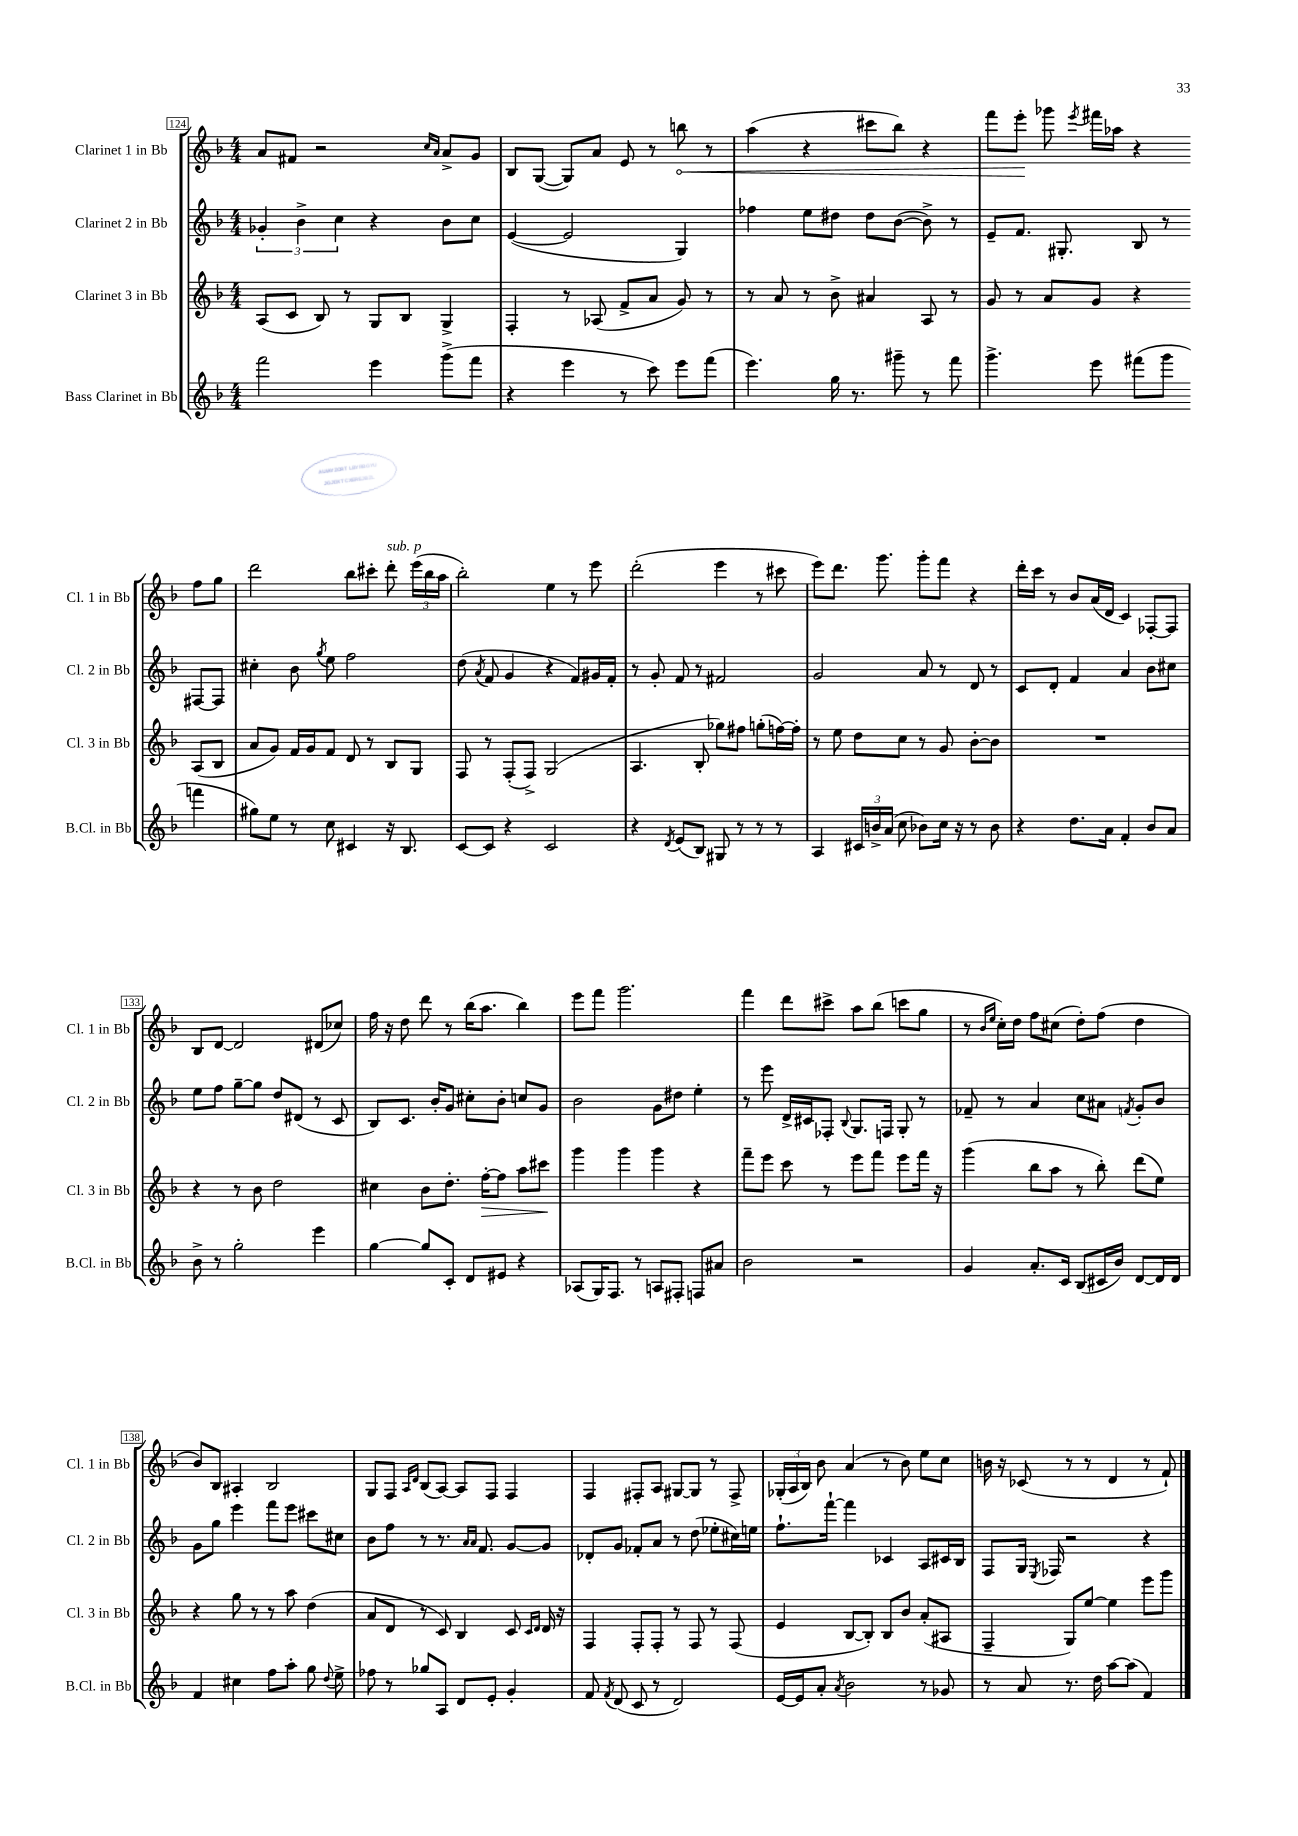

**kern	**kern	**kern	**kern
*staff4	*staff3	*staff2	*staff1
*clefG2	*clefG2	*clefG2	*clefG2
*k[b-]	*k[b-]	*k[b-]	*k[b-]
*M4/4	*M4/4	*M4/4	*M4/4
2fff\	(8A/L	6g-'/	8a/L
.	8c/J	.	8f#/J
.	.	6b-^\	.
.	8B-/)	.	2r
.	.	6cc\	.
.	8r	.	.
4eee\	8G/L	4r	.
.	8B-/J	.	.
.	.	.	16qqcc/LL
.	.	.	16qqa/JJ
(8ggg^\L	4G^/	8b-\L	8a^/L
8fff\J	.	8cc\J	8g/J
=	=	=	=
4r	4F'/	([4e/	8B-/L
.	.	.	([8G/J
4eee\	8r	2e/]	8G/]L)
.	(8A-/	.	8a/J
8r	8f^/L	.	8e/
8ccc\)	8a/J	.	8r
8eee\L	8g/)	4G/)	8bb\
(8fff\J	8r	.	8r
=	=	=	=
4.eee\)	8r	4ff-\	(4aa\
.	8a/	.	.
.	8r	8ee\L	4r
16gg\	8b-^\	8dd#\J	.
8.r	.	.	.
.	4a#/	8dd#\L	8ccc#\L
8ggg#~\	.	([8b-\J	8bb-\J)
8r	8A/	8b-^\])	4r
8fff\	8r	8r	.
=	=	=	=
4.ggg^\	8g/	8e~/L	8fff\L
.	8r	8.f/J	8eee'\J
.	8a/L	.	8ggg-\
.	.	8.G#'/	.
.	.	.	8qeee/
8eee\	8g/J	.	16fff#\LL
.	.	.	16aa-\JJ
(8fff#\L	4r	8B-/	4r
8ggg\J	.	8r	.
4fff\	(8A/L	[8F#/L	8ff\L
.	8B-/J	8F#/]J	8gg\J
=	=	=	=
8gg#\L)	8a/L	4cc#'\	2ddd\
8ee\J	8g/J)	.	.
8r	16f/LL	8b-\	.
.	16g/J	.	.
.	.	8qgg/	.
8cc\	8f/J	8ee\	.
4c#/	8d/	2ff\	8bb-\L
.	8r	.	8ccc#'\J
16r	8B-/L	.	8ddd'\
8.B-/	.	.	.
.	8G/J	.	(24eee\LL
.	.	.	24bb-\
.	.	.	24aa\JJ
=	=	=	=
[8c/L	8F/	(8dd\	2bb-'\)
.	.	8qa/	.
8c/]J	8r	8f/	.
4r	(8F'/L	4g/	.
.	8F^/J)	.	.
2c/	(2G/	4r	4ee\
.	.	8f/L)	8r
.	.	16g#/L	8eee\
.	.	16f'/JJ	.
=	=	=	=
4r	4.A/	8r	(2ddd'\
.	.	8g'/	.
8qd/	.	.	.
(8e/L	.	8f/	.
8B-/J)	8B-'/	8r	.
8G#/	8gg-\L)	2f#/	4eee\
8r	8ff#\J	.	.
8r	(8gg'\L	.	8r
8r	[16ff\L)	.	8ccc#\
.	16ff'\]JJ	.	.
=	=	=	=
4A/	8r	2g/	8eee\L)
.	8ee\	.	8.ddd\J
24c#/LL	8dd\L	.	.
24b^/	.	.	.
.	.	.	8.ggg\
(24a/JJ	.	.	.
8cc\	8cc\J	.	.
8b-\L)	8r	8a/	8ggg'\L
16cc\Jk	8g/	8r	8fff\J
16r	.	.	.
8r	[8b-'\L	8d/	4r
8b-\	8b-\]J	8r	.
=	=	=	=
4r	1r	8c/L	16ddd'\LL
.	.	.	16ccc\JJ
.	.	8d'/J	8r
8.dd\L	.	4f/	8b-/L
.	.	.	(16a/L
16a\Jk	.	.	16d/JJ
4f'/	.	4a/	4c/)
8b-/L	.	8b-\L	[8F-'/L
8a/J	.	8cc#\J	8F-/]J
=	=	=	=
8b-^\	4r	8ee\L	8B-/L
8r	.	8ff\J	[8d/J
2gg'\	8r	[8gg~\L	2d/]
.	8b-\	8gg\]J	.
.	2dd\	8dd/L	.
.	.	(8d#/J	.
4eee\	.	8r	(8d#/L
.	.	8c/	8cc-/J)
=	=	=	=
[4gg\	4cc#\	8B-/L)	16ff\
.	.	.	16r
.	.	8.c/J	8dd\
8gg/]L	8b-\L	.	8ddd\
.	.	16b-'/LK	.
8c'/J	8.dd'\J	8g/J	8r
8d/L	.	8cc#'\L	(16bb-\LK
.	[16ff'\LK	.	8.aa\J
8e#/J	8ff\]J	8b-'\J	.
4r	8aa\L	8cc/L	4bb-\)
.	8ccc#\J	8g/J	.
=	=	=	=
(8A-/L	4ggg\	2b-\	8eee\L
16G/K)	.	.	8fff\J
8.F/J	.	.	.
.	4ggg\	.	2.ggg\
8r	.	.	.
8A/L	4ggg\	8g\L	.
8F#'/J	.	8dd#\J	.
8F/L	4r	4ee'\	.
8a#/J	.	.	.
=	=	=	=
2b-\	8fff~\L	8r	4fff\
.	8eee\J	8eee\	.
.	8ccc\	16d^/LL	8ddd\L
.	.	16c#/J	.
.	8r	8F-'/J	8ccc#^\J
.	.	8qqB-/	.
2r	8eee\L	8.G/L	8aa\L
.	8fff\J	.	(8bb-\J
.	.	16F/Jk	.
.	8eee\L	8G'/	8ccc\L
.	16fff\Jk	8r	8gg\J
.	16r	.	.
=	=	=	=
4g/	(4ggg\	8f-~/	8r
.	.	.	16qqb-/LL
.	.	.	16qqee/JJ
.	.	8r	16cc'\LL)
.	.	.	16dd\JJ
8.a'/L	8bb-\L	4a/	8ff\L
.	8aa\J	.	(8cc#\J
16c/Jk	.	.	.
(8B-/L	8r	8cc\L	8dd'\L)
16c#/L	8bb-'\)	8a#\J	(8ff\J
16b-/JJ)	.	.	.
.	.	8qf/	.
[8d/L	(8ddd\L	8g'/L	4dd\
16d/]L	8ee\J)	8b-/J	.
16d/JJ	.	.	.
=	=	=	=
4f/	4r	8g\L	8b-/L)
.	.	8gg\J	8B-/J
4cc#\	8gg\	4eee\	4A#'/
.	8r	.	.
8ff\L	8r	8fff\L	2B-/
8aa'\J	8aa\	8eee\J	.
8gg\	(4dd\	8ccc#\L	.
8qqdd/	.	.	.
8ee^\	.	8cc#\J	.
=	=	=	=
8ff-\	8a/L	8b-\L	8G/L
8r	8d/J	8ff\J	8F/J
.	.	.	16qqA/LL
.	.	.	16qqd/JJ
8gg-/L	8r	8r	(8B-/L
8A/J	8c/)	8.r	[8A/J)
8d/L	4B-/	.	8A/]L
.	.	16qqa/LL	.
.	.	16qqa/JJ	.
.	.	8.f/	.
8e'/J	.	.	8F/J
4g'/	8c/	[8g/L	4F/
.	16qqc/LL	.	.
.	16qqd/JJ	.	.
.	16d/	8g/]J	.
.	16r	.	.
=	=	=	=
8f/	4F/	8d-'/L	4F/
8qf/	.	.	.
(8d/	.	8g/J	.
8c/	8F'/L	8f-'/L	8F#'/L
8r	8F'/J	8a/J	8A/J
2d/)	8r	8r	[8G#/L
.	8F/	(8dd\	8G#/]J
.	8r	8ee-'\L	8r
.	(8F/	16cc#\L)	8F#^/
.	.	16ee\JJ	.
=	=	=	=
[16e/LL	4e/	8.ff`\L	(24G-'/LL
.	.	.	24A/
16e/]J	.	.	.
.	.	.	24B-/JJ)
8a'/J	.	.	8b-\
.	.	[16fff`\Jk	.
8qa/	.	.	.
2b-\	[8B-/L	4fff\]	(4a/
.	8B-'/]J)	.	.
.	8B-/L	4c-/	8r
.	8b-/J	.	8b-\)
8r	(8a'/L	8A/L	8ee\L
8g-/	8A#/J	16c#/L	8cc\J
.	.	16B-/JJ	.
=	=	=	=
8r	4F~/	8F/L	16b\
.	.	.	16r
8a/	.	16G/Jk	(8c-/
.	.	8qE/	.
.	.	16F-/	.
8.r	8G/L)	2r	8r
.	[8ee/J	.	8r
16dd\	.	.	.
[8aa\L	4ee\]	.	4d/
(8aa\]J	.	.	.
4f/)	8eee\L	4r	8r
.	8ggg\J	.	8f`/)
==	==	==	==
*-	*-	*-	*-
